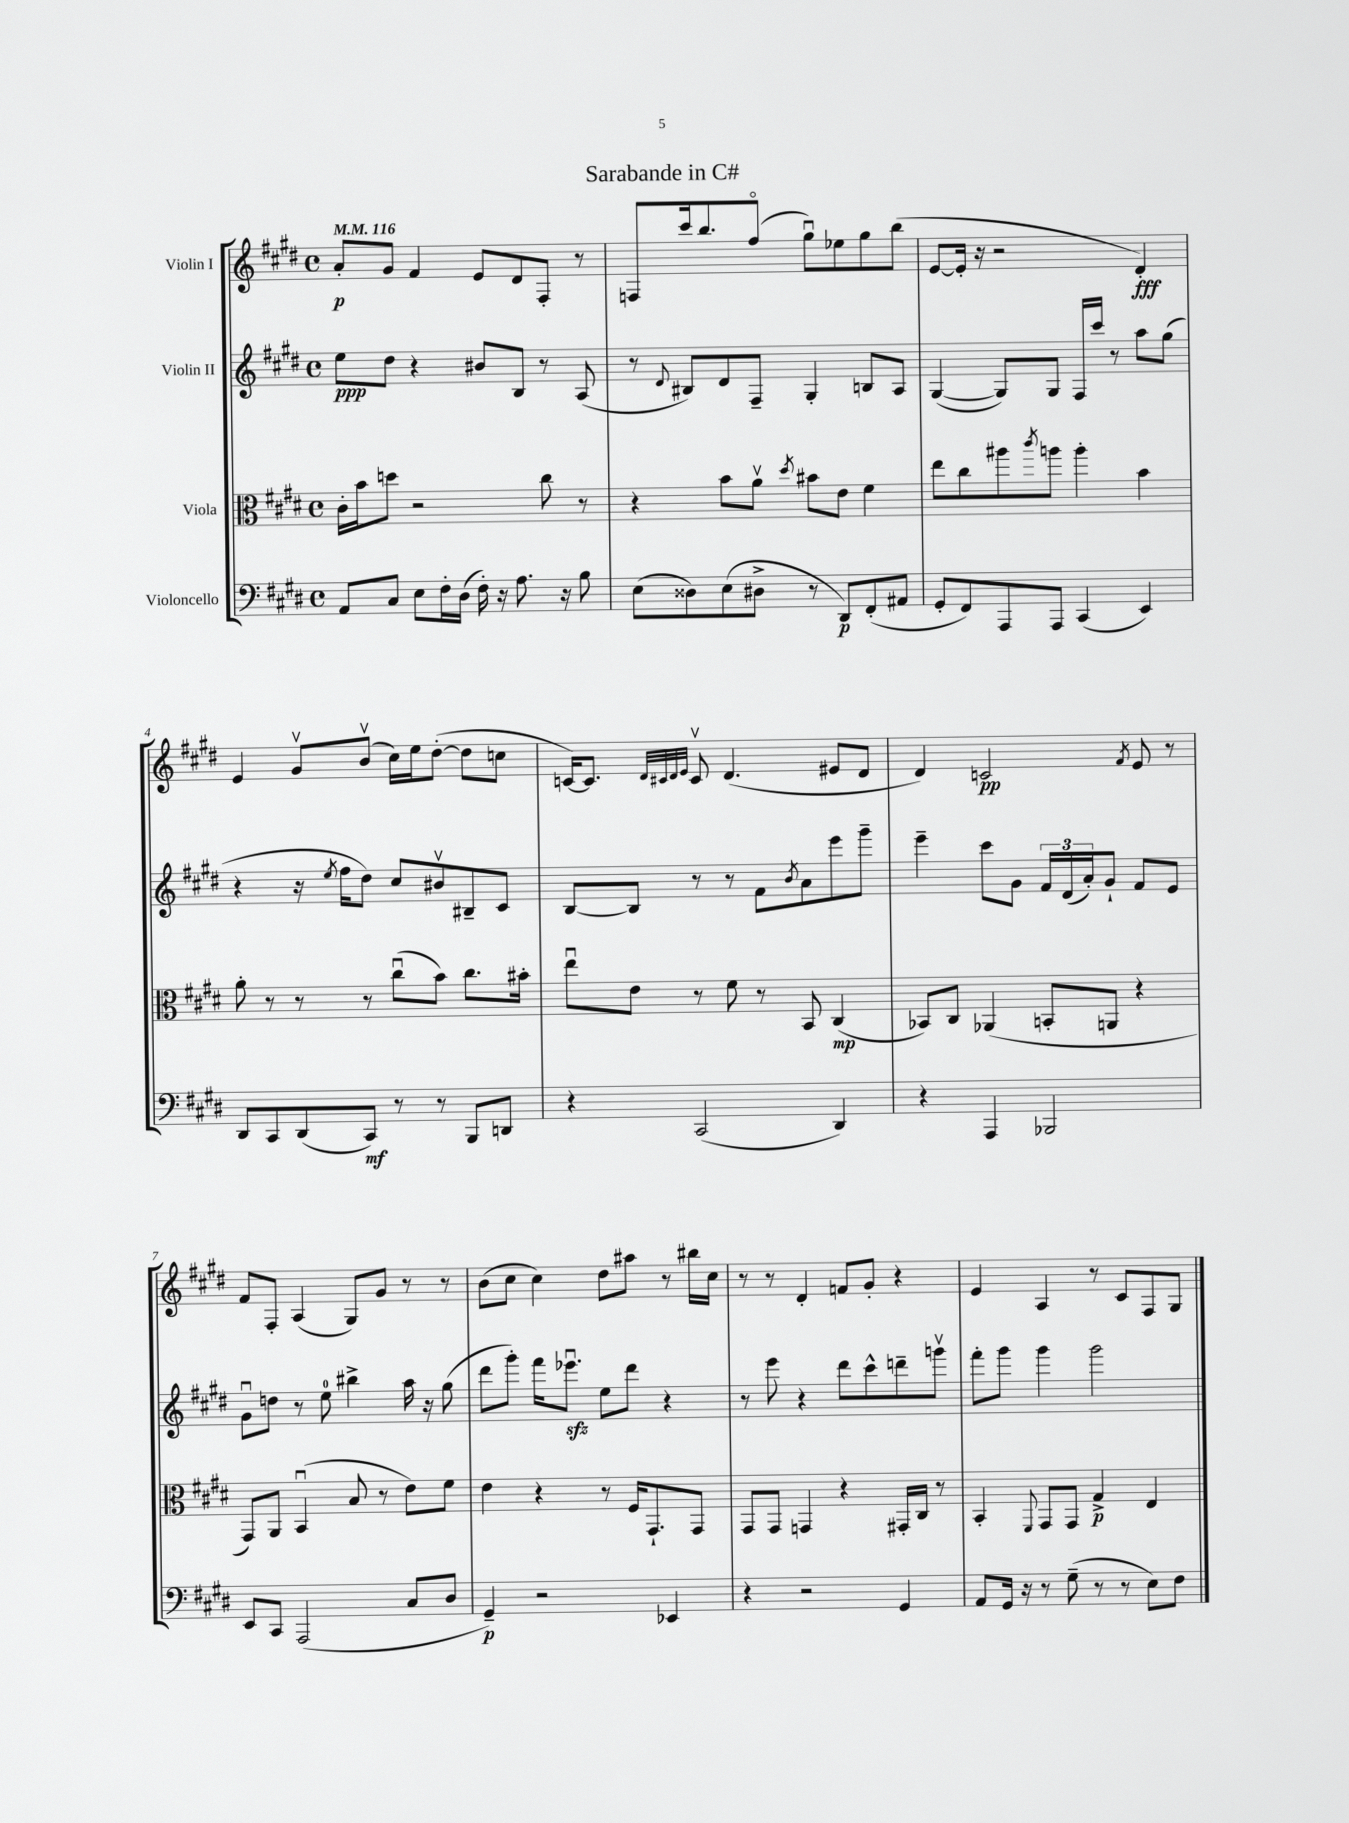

**kern	**kern	**kern	**kern
*staff4	*staff3	*staff2	*staff1
*clefF4	*clefC3	*clefG2	*clefG2
*k[f#c#g#d#]	*k[f#c#g#d#]	*k[f#c#g#d#]	*k[f#c#g#d#]
*M4/4	*M4/4	*M4/4	*M4/4
*met(c)	*met(c)	*met(c)	*met(c)
*MM116	*MM116	*MM116	*MM116
8AA/L	16c#'\LL	8ee\L	8a'/L
.	16b\J	.	.
8C#/J	8dd\J	8dd#\J	8g#/J
8E\L	2r	4r	4f#/
16F#'\L	.	.	.
(16D#\JJ	.	.	.
16F#'\)	.	8b#/L	8e/L
16r	.	.	.
8.A\	.	8B/J	8d#/
.	8cc#\	8r	8F#'/J
16r	.	.	.
8B\	8r	(8A/	8r
=	=	=	=
(8E\L	4r	8r	8F/L
.	.	8qqd#/	.
8D##\)	.	8B#/L)	16ccc#/k
.	.	.	8.bb/
(8E\	8b\L	8d#/	.
8D#^\J	8av\J	8F#~/J	(8ff#o/J
.	8qdd#/	.	.
8r	8b#\L	4G#'/	8gg#u\L)
8DD#/L)	8e\J	.	8ee-\
(8FF#'/	4f#\	8B/L	8gg#\
8AA#/J	.	8A/J	(8bb\J
=	=	=	=
8GG#'/L	8ee\L	([4G#/	[8e/L
8FF#/)	8cc#\	.	16e'/]Jk
.	.	.	16r
8AAA/	8aa#\	8G#/]L)	2r
.	8qccc#/	.	.
8AAA/J	8aa\J	8G#/J	.
(4CC#/	4aa'\	16F#/LL	.
.	.	16ccc#/JJ	.
.	.	8r	.
4EE/)	4b\	8aa\L	4d#'/)
.	.	(8gg#\J	.
=	=	=	=
8DD#/L	8a'\	4r	4e/
8CC#/	8r	.	.
(8DD#/	8r	16r	8g#v/L
.	.	8qee/	.
.	.	16ff#\LK	.
8CC#/J)	8r	8dd#\J)	(8bv/J
8r	(8cc#u\L	8cc#/L	16cc#\LL)
.	.	.	16ee\J
8r	8b\J)	8b#v/	([8dd#'\J
8BBB/L	8.cc#\L	8B#~/	8dd#\]L
8DD/J	.	8c#/J	8cc\J
.	16b#'\Jk	.	.
=	=	=	=
4r	8eeu\L	[8B/L	[16c/LK)
.	.	.	8.c/]J
.	8e\J	8B/]J	.
.	.	.	32qqd#/LLL
.	.	.	32qqc#/
.	.	.	32qqd#/
.	.	.	32qqe/JJJ
(2CC#/	8r	8r	8c#v/
.	8f#\	8r	(4.d#/
.	8r	8f#\L	.
.	.	8qb/	.
.	8BB/	8a\	.
4DD#/)	(4C#/	8eee\	8e#/L
.	.	8ggg#~\J	8d#/J
=	=	=	=
4r	8BB-/L)	4eee~\	4d#/)
.	8C#/J	.	.
4AAA/	(4AA-/	8ccc#\L	2c/
.	.	8g#\J	.
2BBB-/	8BB'/L	24f#/LL	.
.	.	(24d#/	.
.	.	24a'/J)	.
.	8AA/J	8g#`/J	.
.	.	.	8qf#/
.	4r	8f#/L	8e/
.	.	8e/J	8r
=	=	=	=
8EE/L	8GG#/L)	8g#u\L	8f#/L
8CC#/J	8AA/J	8dd\J	8F#'/J
(2AAA/	(4BBu/	8r	(4A/
.	.	8ee\	.
.	8B/	4bb#^\	8G#/L)
.	8r	.	8g#/J
8C#/L	8e\L)	16aa\	8r
.	.	16r	.
8D#/J	8f#\J	(8gg#\	8r
=	=	=	=
4GG#~/)	4e\	8ddd#\L	(8b\L
.	.	8ggg#'\J)	8cc#\J
2r	4r	16fff#\LK	4cc#\)
.	.	8.eee-u\J	.
.	8r	8ee\L	8dd#\L
.	16F#/LK	8ddd#\J	8aa#\J
.	8.GG#`/	.	.
4EE-/	.	4r	8r
.	8GG#/J	.	16bb#\LL
.	.	.	16cc#\JJ
=	=	=	=
4r	8GG#/L	8r	8r
.	8GG#/J	8eee\	8r
2r	4GG/	4r	4d#'/
.	4r	8ddd#\L	8f/L
.	.	8ccc#^^\	8g#'/J
4GG#/	16GG#'/LL	8ddd~\	4r
.	16C#/JJ	.	.
.	8r	8gggv\J	.
=	=	=	=
8AA/L	4BB'/	8fff#'\L	4e/
16GG#/Jk	.	8ggg#\J	.
16r	.	.	.
.	8qqFF#/	.	.
8r	8GG#/L	4ggg#\	4A/
(8G#~\	8GG#/J	.	.
8r	4G#^/	2ggg#\	8r
8r	.	.	8c#/L
8E\L)	4E/	.	8F#/
8F#\J	.	.	8G#/J
==	==	==	==
*-	*-	*-	*-
